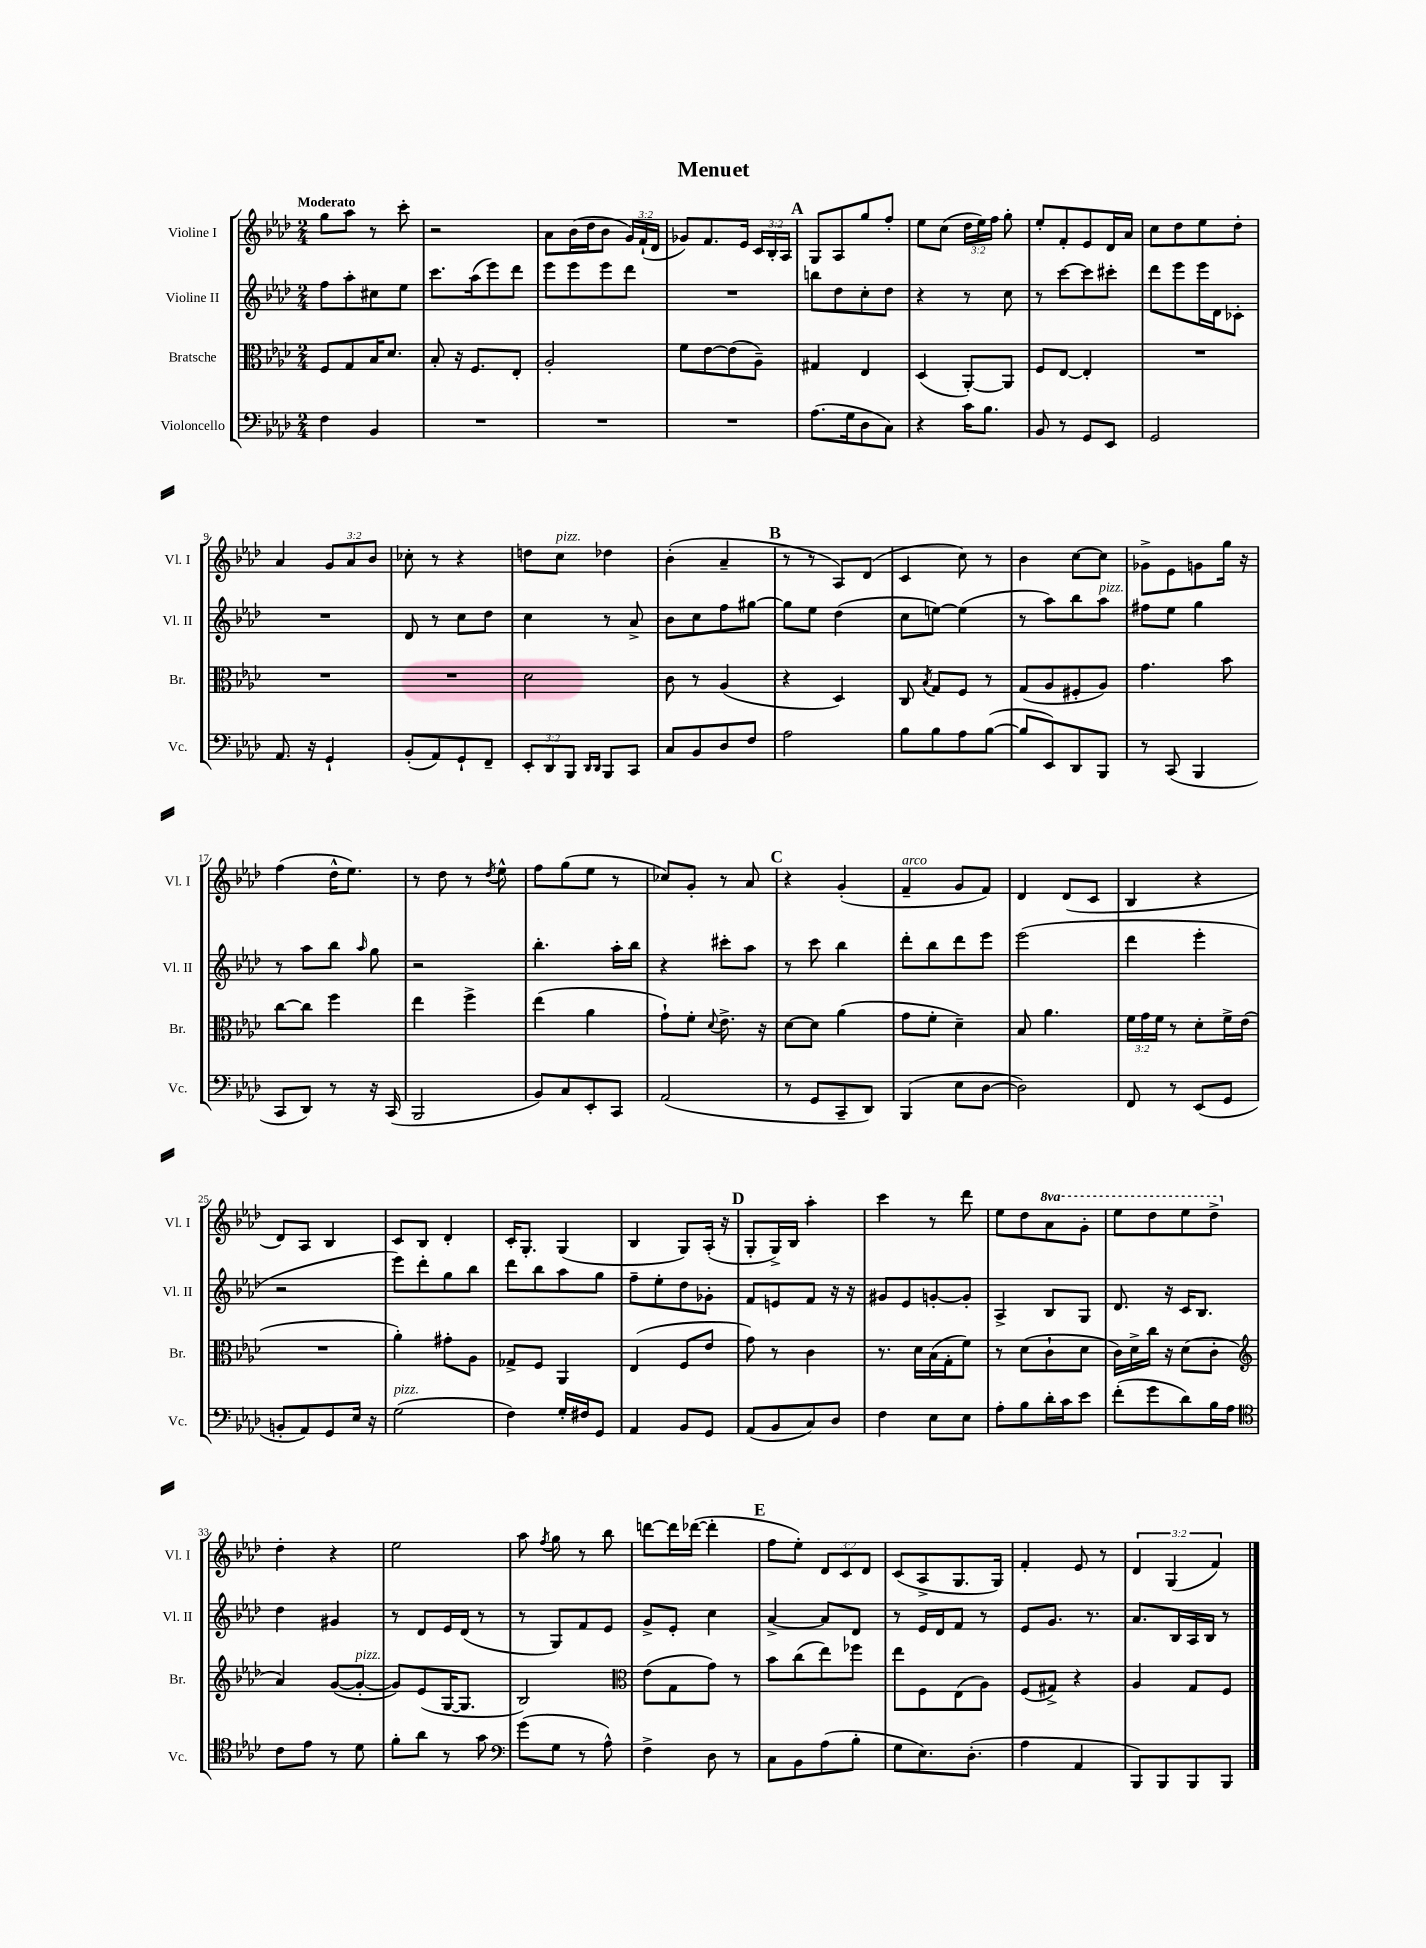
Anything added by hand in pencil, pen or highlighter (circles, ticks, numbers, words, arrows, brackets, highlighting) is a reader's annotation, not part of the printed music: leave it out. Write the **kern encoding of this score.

**kern	**kern	**kern	**kern
*staff4	*staff3	*staff2	*staff1
*clefF4	*clefC3	*clefG2	*clefG2
*k[b-e-a-d-]	*k[b-e-a-d-]	*k[b-e-a-d-]	*k[b-e-a-d-]
*M2/4	*M2/4	*M2/4	*M2/4
4F	8F	8ff	8gg
.	8G	8aa-'	8aa-
4BB-	16B-	8cc#	8r
.	8.d-	.	.
.	.	8ee-	8ccc'
=	=	=	=
2r	8B-'	8.ccc	2r
.	16r	.	.
.	8.F	(16aa-	.
.	.	8eee-)	.
.	8E-'	8ddd-	.
=	=	=	=
2r	2A-'	8eee-	8a-
.	.	8eee-	(16b-
.	.	.	16dd-
.	.	8eee-	8b-
.	.	8ddd-	24g)
.	.	.	(24f`
.	.	.	24d-
=	=	=	=
2r	8f	2r	8g-)
.	[8e-	.	8.f
.	(8e-]	.	.
.	.	.	16e-
.	8A-~)	.	24c
.	.	.	24B-'
.	.	.	24A-
=	=	=	=
(8.A-	4G#	8bb	8G
.	.	8dd-	8A-
16G	.	.	.
8D-	4E-	8cc'	8gg
8C)	.	8dd-	8ff'
=	=	=	=
4r	(4D-	4r	8ee-
.	.	.	(8cc
16c	[8AA-')	8r	24dd-
.	.	.	24ee-)
8.B-	.	.	.
.	.	.	24ff
.	8AA-]	8cc	8gg'
=	=	=	=
8BB-	8F	8r	8ee-'
8r	[8E-	[8ccc	8f'
8GG	4E-']	8ccc]	8e-
8EE-	.	8ccc#'	16d-
.	.	.	16a-
=	=	=	=
2GG	2r	8ddd-	8cc
.	.	8eee-	8dd-
.	.	16eee-	8ee-
.	.	16d-	.
.	.	8c-'	8dd-'
=	=	=	=
8.AA-	2r	2r	4a-
16r	.	.	.
4GG`	.	.	12g
.	.	.	12a-
.	.	.	12b-
=	=	=	=
(8BB-'	2r	8d-	8cc-'
8AA-)	.	8r	8r
8GG`	.	8cc	4r
8FF~	.	8dd-	.
=	=	=	=
12EE-'	2d-	4cc	8dd
12DD-	.	.	.
.	.	.	8cc
12BBB-	.	.	.
16qqDD-	.	.	.
16qqDD-	.	.	.
8BBB-	.	8r	4dd-
8CC	.	8a-^	.
=	=	=	=
8C	8c	8b-	(4b-'
8BB-	8r	8cc	.
8D-	(4A-	8ff	4a-~
8F	.	[8gg#	.
=	=	=	=
2A-	4r	8gg#]	8r
.	.	8ee-	8r
.	4D-)	(4dd-	8A-)
.	.	.	(8d-
=	=	=	=
8B-	8C	8cc	4c
.	8qB-	.	.
8B-	8G	[8ee)	.
8A-	8F	(4ee]	8cc)
([8B-	8r	.	8r
=	=	=	=
8B-]	(8G	8r	4b-
8EE-)	8A-	8aa-)	.
8DD-	8F#'	8bb-	[8cc
8BBB-	8A-)	8aa-	8cc]
=	=	=	=
8r	4.g	8ff#	8g-^
(8CC	.	8ee-	8e-
4BBB-	.	4gg	8g
.	8b-	.	16gg
.	.	.	16r
=	=	=	=
8CC	[8cc	8r	(4ff
8DD-)	8cc]	8aa-	.
8r	4ff	8bb-	16dd-^^
.	.	.	8.ee-)
.	.	16qqaa-	.
16r	.	8gg	.
(16CC	.	.	.
=	=	=	=
2BBB-	4ee-	2r	8r
.	.	.	8dd-
.	4ff^	.	8r
.	.	.	8qdd-
.	.	.	8ee-^^
=	=	=	=
8BB-)	(4ee-	4.bb-'	8ff
8C	.	.	(8gg
8EE-'	4a-	.	8ee-
8CC	.	16aa-'	8r
.	.	16bb-	.
=	=	=	=
(2AA-	8g`)	4r	8cc-)
.	8f'	.	8g'
.	8qqd-	.	.
.	8.e-^	8ccc#'	8r
.	.	8aa-	8a-
.	16r	.	.
=	=	=	=
8r	[8d-	8r	4r
8GG	8d-]	8ccc	.
8CC~	(4a-	4bb-	(4g'
8DD-)	.	.	.
=	=	=	=
(4BBB-	8g	8ddd-'	4f~
.	8f'	8bb-	.
8E-	4d-~)	8ddd-	8g
[8D-	.	8eee-	8f)
=	=	=	=
2D-])	8B-	(2eee-	4d-
.	4.a-	.	.
.	.	.	(8d-
.	.	.	8c
=	=	=	=
8FF	24f	4ddd-	4B-
.	24g	.	.
.	24f	.	.
8r	8r	.	.
(8EE-	8d-'	4eee-'	4r
8GG	16f^	.	.
.	(16e-	.	.
=	=	=	=
8BB'	2r	2r	8d-)
8AA-)	.	.	8A-
8GG	.	.	4B-
16E-	.	.	.
16r	.	.	.
=	=	=	=
(2G	4a-')	8eee-)	8c
.	.	8ddd-'	8B-
.	8g#'	8gg	4d-'
.	8A-	8bb-	.
=	=	=	=
4F)	8G-^	8ddd-	16c'
.	.	.	8.G'
.	8F	8bb-	.
16G'	4AA-	8aa-	(4G
16F#	.	.	.
8GG	.	8gg	.
=	=	=	=
4AA-	(4E-	8ff~	4B-
.	.	8ee-'	.
8BB-	8F	8dd-	8G)
8GG	8e-	8g-'	(16A-'
.	.	.	16r
=	=	=	=
(8AA-	8g)	8f	8G'
8BB-	8r	8e	16G^)
.	.	.	16B-
8C)	4c	8f	4aa-'
8D-	.	16r	.
.	.	16r	.
=	=	=	=
4F	8.r	8g#	4ccc
.	.	8e-	.
.	16d-	.	.
8E-	(16B-	[8g'	8r
.	16G'	.	.
8E-	8f)	8g']	8ddd-
=	=	=	=
8A-'	8r	4A-^	8ee-
8B-	(8d-	.	8dd-
16d-'	8c`	8B-	8aa-
16c	.	.	.
8e-	8d-	8G	8gg'
=	=	=	=
(8f'	16c)	8.d-	8eee-
.	16d-^	.	.
8g	16cc	.	8ddd-
.	16r	16r	.
8d-)	(8d-	16c	8eee-
.	.	8.B-	.
16B-	8c'	.	8ddd-^
16A-	.	.	.
=	=	=	=
*clefC4	*clefG2	*	*
8c	4a-)	4dd-	4dd-'
8e-	.	.	.
8r	([8g	4g#	4r
8d-	8g'_	.	.
=	=	=	=
8f'	8g])	8r	2ee-
8a-	(8e-	8d-	.
8r	[16G	16e-	.
.	8.G]	(16d-	.
8g	.	8r	.
=	=	=	=
*clefF4	*	*	*
(8g	2B-)	8r	8aa-
.	.	.	8qff
8G	.	8G)	8gg
8r	.	8f	8r
8A-^^)	.	8e-	8bb-
=	=	=	=
*	*clefC3	*	*
4F^	(8e-	8g^	[8ddd
.	8G	8e-'	16ddd]
.	.	.	([16ddd-
8D-	8g)	4cc	4ddd-']
8r	8r	.	.
=	=	=	=
8C	8b-	[4a-^	8ff
8BB-	(8cc	.	8ee-')
(8A-	8ee-)	8a-]	12d-
.	.	.	12c
8B-'	8ff-	8d-	.
.	.	.	12d-
=	=	=	=
8G	8ee-	8r	(8c
8.E-)	8F	16e-	8A-^
.	.	16d-	.
.	(8E-	8f	8.G
(8.D-'	.	.	.
.	8A-)	8r	.
.	.	.	16G)
=	=	=	=
4A-	(8F	8e-	4f'
.	8G#^)	8.g	.
4AA-	4r	.	8e-
.	.	8.r	.
.	.	.	8r
=	=	=	=
8BBB-)	4A-	8.a-	6d-
8BBB-	.	.	.
.	.	.	(6G
.	.	16B-	.
8BBB-	8G	16A-	.
.	.	16B-	.
.	.	.	6f)
8BBB-	8F	8r	.
==	==	==	==
*-	*-	*-	*-
